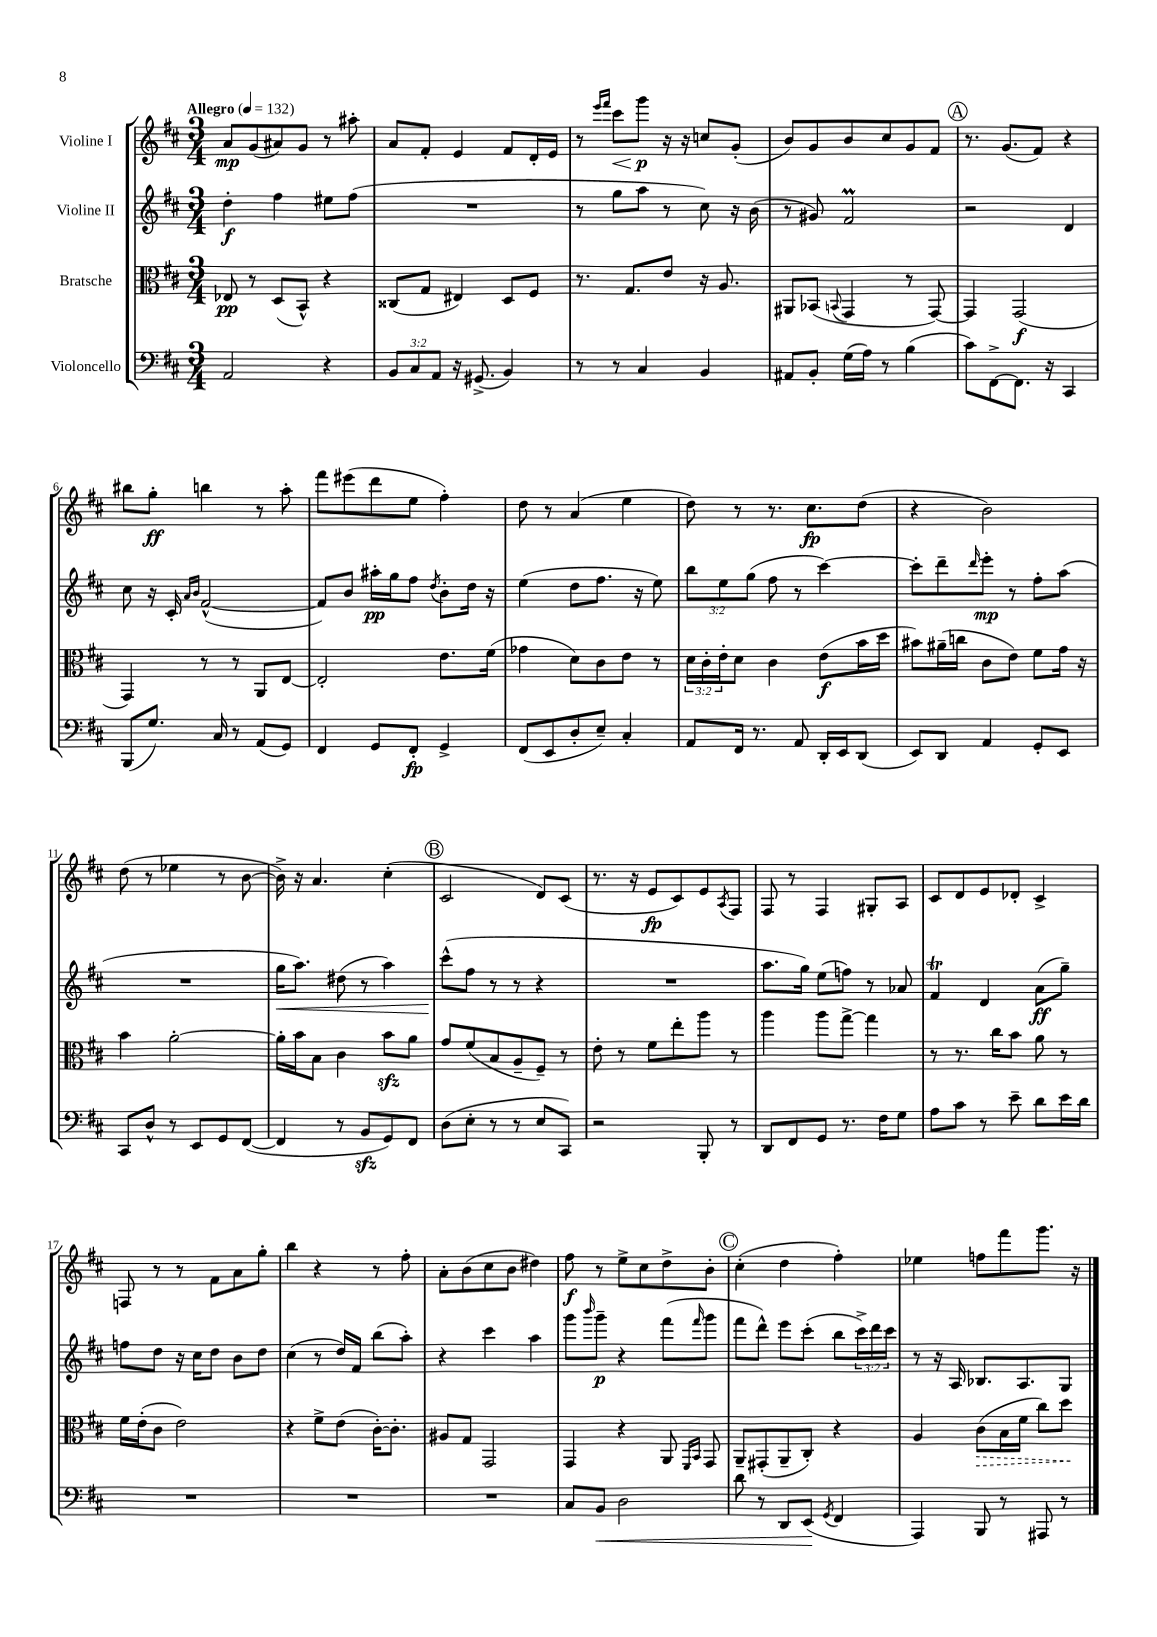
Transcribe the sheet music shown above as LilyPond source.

<<
\new StaffGroup <<
\new Staff = "s0" \with { instrumentName = "Violine I" } {
    \clef treble \key d \major \numericTimeSignature \time 3/4 \tempo "Allegro" 4 = 132
    a'8\mp g'8( ais'8) g'8 r8 ais''8-. |
    a'8 fis'8-. e'4 fis'8 d'16-. e'16 |
    r8 \grace { e'''16 fis'''16 } cis'''8\< g'''8\p\! r16 r16 c''8 g'8-.( |
    b'8) g'8 b'8 cis''8 g'8 fis'8 |
    \mark \markup { \circle "A" } r8. g'8.( fis'8) r4 |
    bis''8 g''8-.\ff b''4 r8 a''8-. |
    fis'''8 eis'''8( d'''8 e''8 fis''4-.) |
    d''8 r8 a'4( e''4 |
    d''8) r8 r8. cis''8.\fp d''8( |
    r4 b'2) |
    d''8( r8 ees''4 r8 b'8~ |
    b'16->) r16 a'4. cis''4-.( |
    \mark \markup { \circle "B" } cis'2 d'8) cis'8( |
    r8. r16 e'8\fp cis'8) e'8 \acciaccatura { a8 } fis8 |
    fis8 r8 fis4 gis8-. a8 |
    cis'8 d'8 e'8 des'8-. cis'4-> |
    f8 r8 r8 fis'8 a'8 g''8-. |
    b''4 r4 r8 fis''8-. |
    a'8-. b'8( cis''8 b'8 dis''4) |
    fis''8\f r8 e''8-> cis''8 d''8-> b'8-. |
    \mark \markup { \circle "C" } cis''4-.( d''4 fis''4-.) |
    ees''4 f''8 fis'''8 g'''8. r16 \bar "|." |
}
\new Staff = "s1" \with { instrumentName = "Violine II" } {
    \clef treble \key d \major \numericTimeSignature \time 3/4 \override Staff.TupletNumber.text = #tuplet-number::calc-fraction-text
    d''4-.\f fis''4 eis''8 fis''8( |
    R2. |
    r8 g''8 a''8 r8 cis''8) r16 b'16( |
    r8 gis'8) fis'2\prall |
    \mark \markup { \circle "A" } r2 d'4 |
    cis''8 r16 cis'16-. \grace { a'16 b'16 } fis'2~-^( |
    fis'8) b'8 ais''16-.\pp g''16 fis''8 \acciaccatura { d''8 } b'8-. d''16 r16 |
    e''4( d''8 fis''8. r16 e''8) |
    \tuplet 3/2 { b''8 e''8 g''8( } fis''8 r8 cis'''4~) |
    cis'''8-. d'''8-- \grace { d'''16 } e'''8-.\mp r8 fis''8-. a''8( |
    R2. |
    g''16\< a''8.) dis''8( r8 a''4) |
    \mark \markup { \circle "B" } cis'''8-^\!( fis''8 r8 r8 r4 |
    R2. |
    a''8. g''16) e''8( f''8) r8 aes'8 |
    fis'4\trill d'4 a'8\ff( g''8--) |
    f''8 d''8 r16 cis''16 d''8 b'8 d''8 |
    cis''4( r8 d''16) fis'16 b''8( a''8-.) |
    r4 cis'''4 a''4 |
    g'''8 \grace { b'''16 } g'''8--\p r4 fis'''8( \grace { fis'''16 } g'''8 |
    \mark \markup { \circle "C" } fis'''8 d'''8-^) e'''8 cis'''8-.( b''8 \tuplet 3/2 { cis'''16->) d'''16 cis'''16 } |
    r8 r16 a16 bes8. a8. g8 \bar "|." |
}
\new Staff = "s2" \with { instrumentName = "Bratsche" } {
    \clef alto \key d \major \numericTimeSignature \time 3/4 \override Staff.TupletNumber.text = #tuplet-number::calc-fraction-text
    ees8\pp r8 d8( b,8-^) r4 |
    cisis8( g8 eis4) d8 fis8 |
    r8. g8. e'8 r16 a8. |
    ais,8 bes,8( \appoggiatura { b,8 } g,4 r8 g,8~) |
    \mark \markup { \circle "A" } g,4 g,2\f( |
    g,4) r8 r8 a,8 e8~ |
    e2-. e'8. fis'16( |
    ges'4 d'8) cis'8 e'8 r8 |
    \tuplet 3/2 { d'16 cis'16-. e'16-. } d'8 cis'4 e'8\f( b'16 d''16 |
    bis'8) ais'16--( c''16 cis'8 e'8) fis'8 g'16 r16 |
    b'4 a'2~-. |
    a'16-. b'16 b8 cis'4 b'8\sfz a'8 |
    \mark \markup { \circle "B" } g'8 fis'8( b8 a8-- fis8--) r8 |
    e'8-. r8 fis'8 e''8-. a''8 r8 |
    a''4 a''8 g''8~-> g''4 |
    r8 r8. cis''16 b'8 a'8 r8 |
    fis'16 e'16-.( cis'8 e'2) |
    r4 fis'8-> e'8( cis'16~-.) cis'8.-. |
    ais8 g8 g,2 |
    g,4 r4 a,8 \grace { fis,16 b,16 } g,8 |
    \mark \markup { \circle "C" } a,8-- gis,8-.( a,8-- cis8-.) r4 |
    a4 \once \override Hairpin.style = #'dashed-line cis'8\>( b16 fis'16 cis''8) d''8\! \bar "|." |
}
\new Staff = "s3" \with { instrumentName = "Violoncello" } {
    \clef bass \key d \major \numericTimeSignature \time 3/4 \override Staff.TupletNumber.text = #tuplet-number::calc-fraction-text
    a,2 r4 |
    \tuplet 3/2 { b,8 cis8 a,8 } r16 gis,8.->( b,4) |
    r8 r8 cis4 b,4 |
    ais,8 b,8-. g16( a16) r8 b4( |
    \mark \markup { \circle "A" } cis'8) fis,8~-> fis,8. r16 cis,4 |
    b,,8( g8.) cis16 r8 a,8( g,8) |
    fis,4 g,8 fis,8-.\fp g,4-> |
    fis,8( e,8 d8-. e8--) cis4-. |
    a,8 fis,16 r8. a,8 d,16-. e,16 d,8( |
    e,8) d,8 a,4 g,8-. e,8 |
    cis,8 d8-^ r8 e,8 g,8 fis,8~( |
    fis,4 r8 b,8\sfz g,8) fis,8 |
    \mark \markup { \circle "B" } d8( e8-. r8 r8 e8 cis,8) |
    r2 b,,8-. r8 |
    d,8 fis,8 g,8 r8. fis16 g8 |
    a8 cis'8 r8 e'8-- d'8 e'16 d'16 |
    R2. |
    R2. |
    R2. |
    cis8 b,8\< d2 |
    \mark \markup { \circle "C" } d'8 r8 d,8 e,8\!( \acciaccatura { g,8 } fis,4 |
    a,,4) b,,8 r8 ais,,8 r8 \bar "|." |
}
>>
>>
